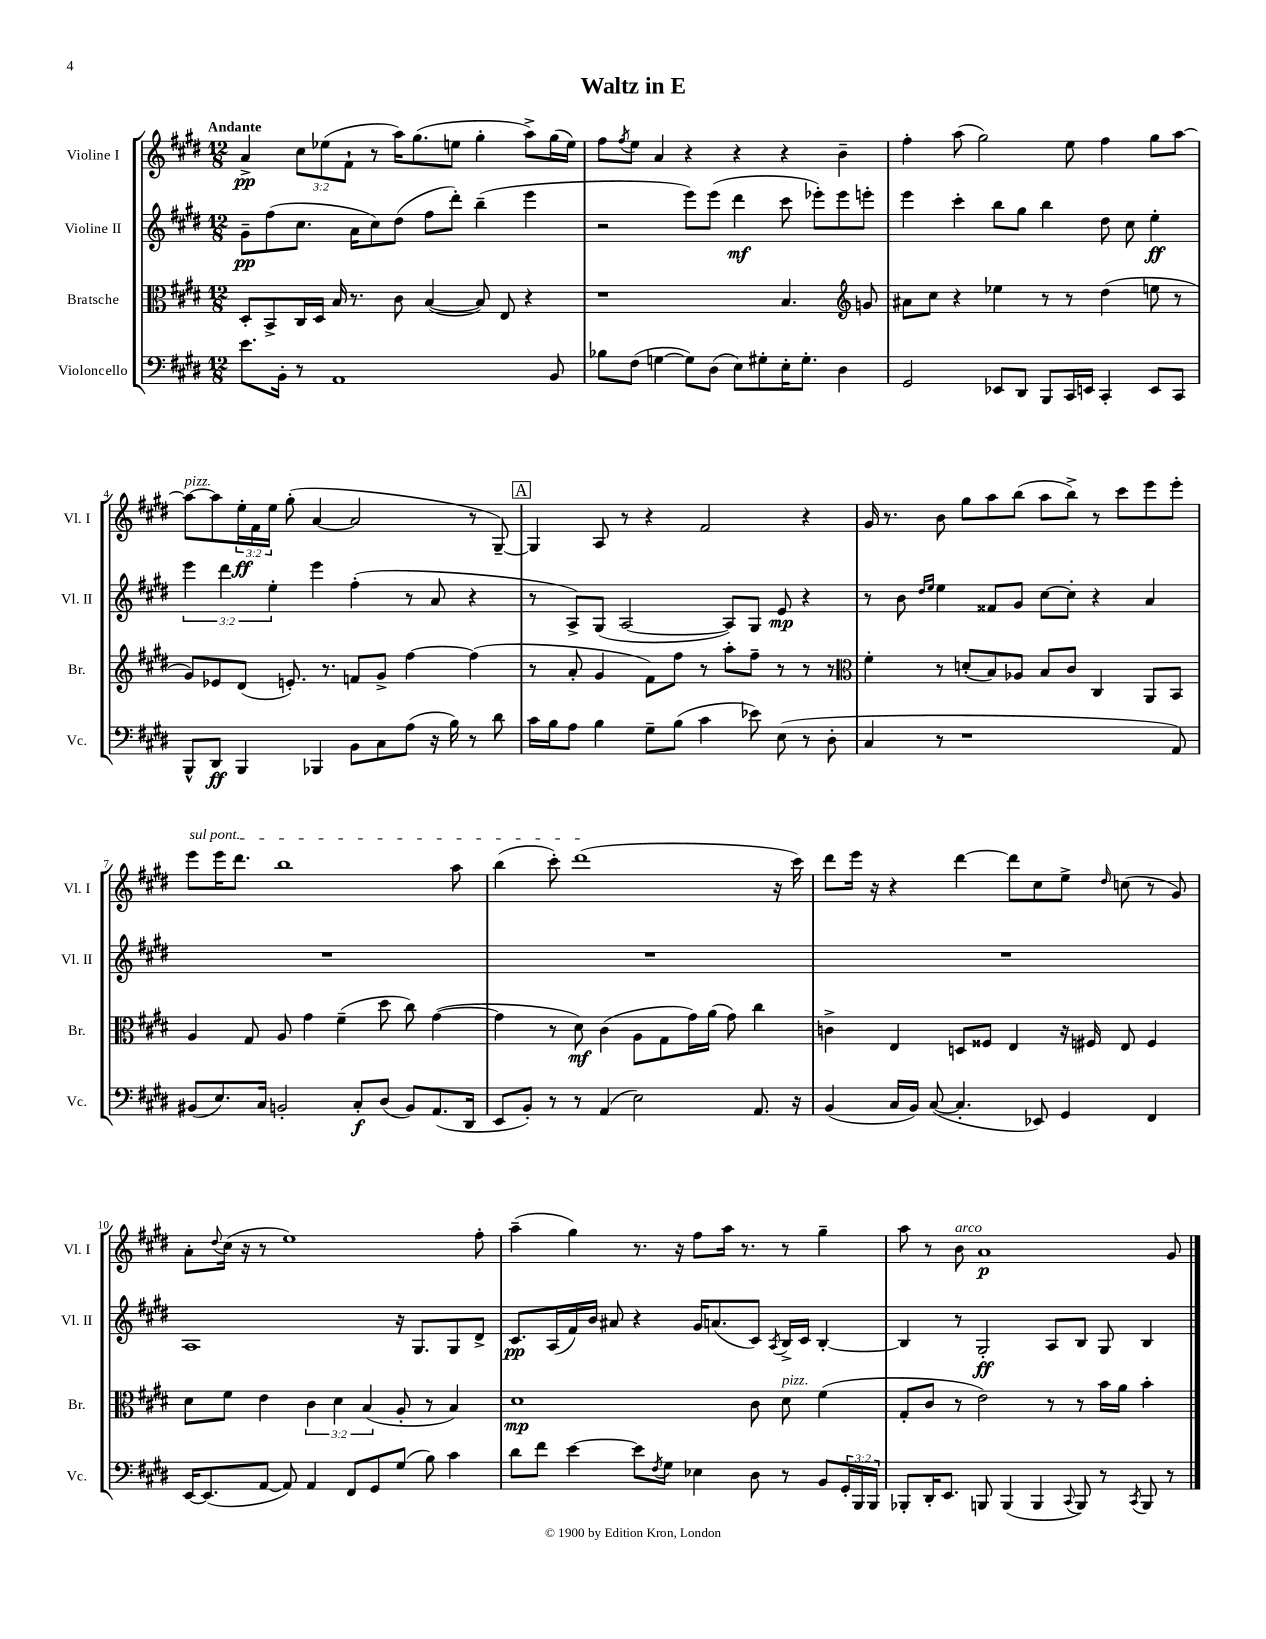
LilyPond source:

\header { title = "Waltz in E" }
<<
\new StaffGroup <<
\new Staff = "s0" \with { instrumentName = "Violine I" shortInstrumentName = "Vl. I" } {
    \clef treble \key e \major \numericTimeSignature \time 12/8 \override Staff.TupletNumber.text = #tuplet-number::calc-fraction-text \tempo "Andante"
    a'4->\pp \tuplet 3/2 { cis''8 ees''8( fis'8-! } r8 a''16) gis''8.( e''8 gis''4-. a''8->) gis''16( e''16) |
    fis''8 \acciaccatura { fis''8 } e''8 a'4 r4 r4 r4 b'4-- |
    fis''4-. a''8( gis''2) e''8 fis''4 gis''8 a''8~ |
    a''8~^\markup { \italic "pizz." } a''8 \tuplet 3/2 { e''16-.\ff fis'16 e''16 } gis''8-.( a'4~ a'2 r8 gis8~--) |
    \mark \markup { \box "A" } gis4 a8 r8 r4 fis'2 r4 |
    gis'16 r8. b'8 gis''8 a''8 b''8( a''8 b''8->) r8 cis'''8 e'''8 e'''8-. |
    \once \override TextSpanner.bound-details.left.text = \markup { \italic "sul pont." } e'''8\startTextSpan e'''16 dis'''8. b''1 a''8 |
    b''4( cis'''8-.) dis'''1\stopTextSpan( r16 cis'''16) |
    dis'''8 e'''16 r16 r4 dis'''4~ dis'''8 cis''8 e''8-> \grace { dis''16 } c''8( r8 gis'8) |
    a'8-. \appoggiatura { dis''8 } cis''16( r16 r8 e''1) fis''8-. |
    a''4--( gis''4) r8. r16 fis''8 a''16 r8. r8 gis''4-- |
    a''8 r8 b'8^\markup { \italic "arco" } a'1\p gis'8 \bar "|." |
}
\new Staff = "s1" \with { instrumentName = "Violine II" shortInstrumentName = "Vl. II" } {
    \clef treble \key e \major \numericTimeSignature \time 12/8 \override Staff.TupletNumber.text = #tuplet-number::calc-fraction-text
    gis'8--\pp fis''8( cis''8. a'16 cis''8) dis''8( fis''8 dis'''8-.) b''4--( e'''4 |
    r2 e'''8) e'''8( dis'''4\mf cis'''8 ees'''8-.) ees'''8 e'''8-. |
    e'''4 cis'''4-. b''8 gis''8 b''4 dis''8 cis''8 e''4-.\ff |
    \tuplet 3/2 { e'''4 dis'''4 e''4-. } e'''4 fis''4-.( r8 a'8 r4 |
    \mark \markup { \box "A" } r8 a8->) gis8( a2~ a8) gis8 e'8\mp r4 |
    r8 b'8 \grace { dis''16 e''16 } e''4 fisis'8 gis'8 cis''8~ cis''8-. r4 a'4 |
    R1. |
    R1. |
    R1. |
    a1 r16 gis8. gis8 dis'8-> |
    cis'8.\pp a16( fis'16) b'16 ais'8 r4 gis'16 a'8.( cis'8) \acciaccatura { a8 } b16-> cis'16 b4~-. |
    b4 r8 gis2-.\ff a8 b8 gis8 b4 \bar "|." |
}
\new Staff = "s2" \with { instrumentName = "Bratsche" shortInstrumentName = "Br." } {
    \clef alto \key e \major \numericTimeSignature \time 12/8 \override Staff.TupletNumber.text = #tuplet-number::calc-fraction-text
    dis8-. b,8-> cis16 dis16 b16 r8. cis'8 b4~( b8) e8 r4 |
    r1 b4. \clef treble g'8 |
    ais'8 cis''8 r4 ees''4 r8 r8 dis''4( e''8 r8 |
    gis'8) ees'8 dis'8( e'8.-.) r8. f'8 gis'8-> fis''4~ fis''4( |
    \mark \markup { \box "A" } r8 a'8-. gis'4 fis'8) fis''8 r8 a''8-. fis''8-- r8 r8 r8 |
    \clef alto fis'4-. r8 d'8-.( b8) aes8 b8 cis'8 cis4 a,8 b,8 |
    a4 gis8 a8 gis'4 fis'4--( dis''8 cis''8) gis'4~( |
    gis'4 r8 dis'8\mf) cis'4( a8 gis8 gis'16) a'16( gis'8) cis''4 |
    c'4-> e4 d8 fisis8 e4 r16 fis16 e8 fis4 |
    dis'8 fis'8 e'4 \tuplet 3/2 { cis'4 dis'4 b4( } a8-. r8 b4) |
    dis'1\mp cis'8 dis'8^\markup { \italic "pizz." } fis'4( |
    gis8-. cis'8 r8 e'2) r8 r8 b'16 a'16 b'4-. \bar "|." |
}
\new Staff = "s3" \with { instrumentName = "Violoncello" shortInstrumentName = "Vc." } {
    \clef bass \key e \major \numericTimeSignature \time 12/8 \override Staff.TupletNumber.text = #tuplet-number::calc-fraction-text
    e'8. b,16-. r8 a,1 b,8 |
    bes8 fis8( g4~ g8) dis8( e8) gis8-. e16-. gis8.-. dis4 |
    gis,2 ees,8 dis,8 b,,8 cis,16 e,16 cis,4-. e,8 cis,8 |
    b,,8-^ dis,8\ff b,,4 bes,,4 b,8 cis8 a8( r16 b16) r8 dis'8 |
    \mark \markup { \box "A" } cis'16 b16 a8 b4 gis8-- b8( cis'4 ees'8) e8( r8 dis8-. |
    cis4 r8 r1 a,8) |
    bis,8( e8.) cis16 b,2-. cis8-.\f dis8( b,8) a,8.( dis,16 |
    e,8 b,8-.) r8 r8 a,4( e2) a,8. r16 |
    b,4( cis16 b,16) cis8~( cis4.-. ees,8) gis,4 fis,4 |
    e,16~ e,8.( a,8~ a,8) a,4 fis,8 gis,8 gis8( b8) cis'4 |
    dis'8 fis'8 e'4~ e'8 \acciaccatura { fis8 } gis8 ees4 dis8 r8 b,8 \tuplet 3/2 { gis,16-. b,,16 b,,16 } |
    bes,,8-. dis,16-. e,8. b,,8 b,,4( b,,4 \appoggiatura { cis,8 } b,,8) r8 \acciaccatura { cis,8 } b,,8 r8 \bar "|." |
}
>>
>>
